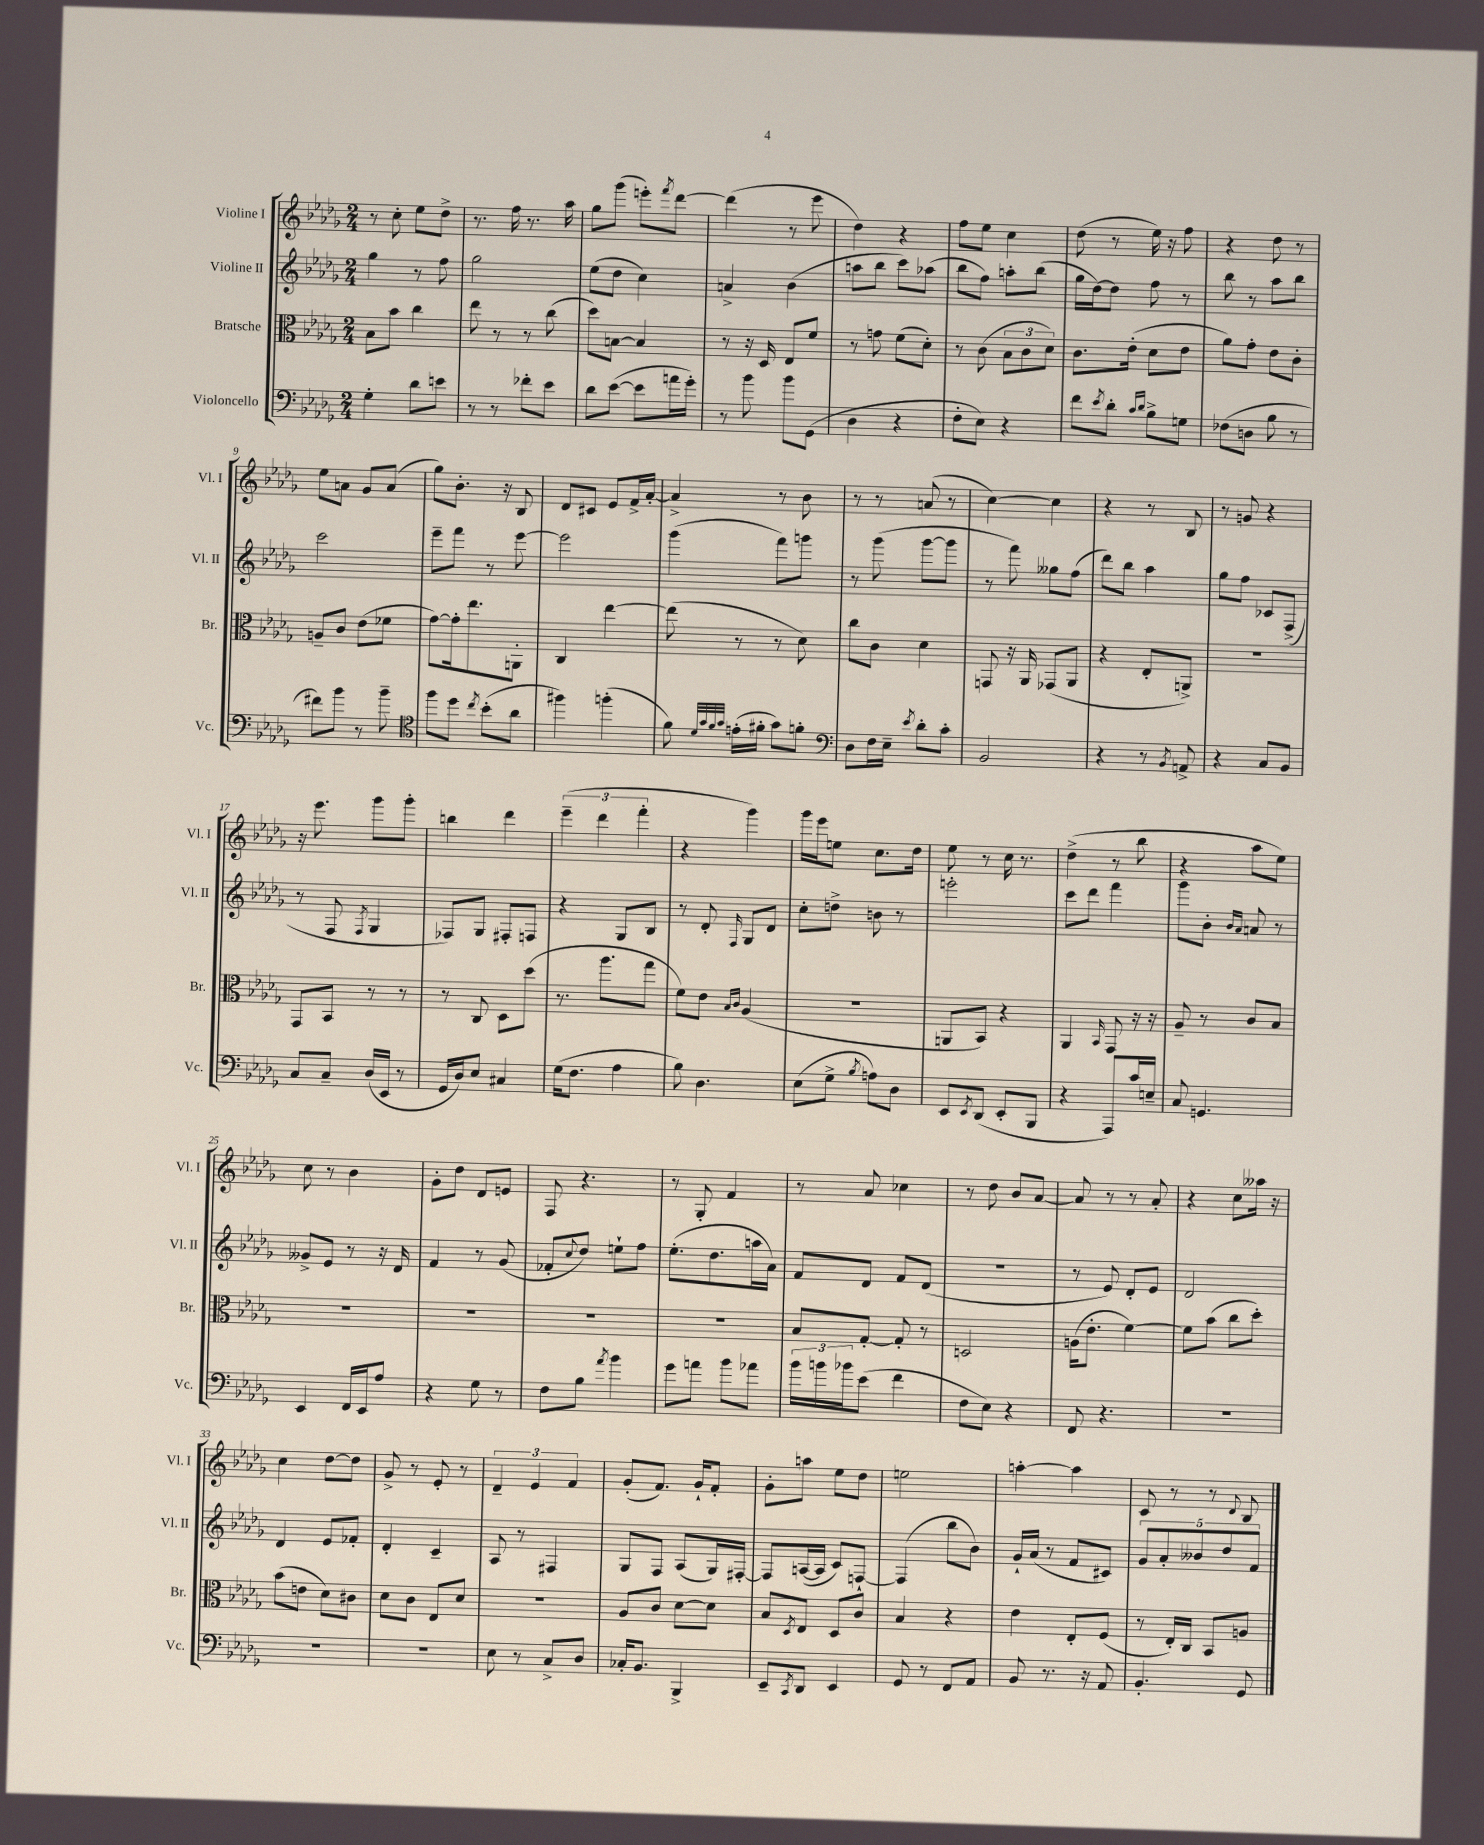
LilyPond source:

<<
\new StaffGroup <<
\new Staff = "s0" \with { instrumentName = "Violine I" shortInstrumentName = "Vl. I" } {
    \clef treble \key des \major \numericTimeSignature \time 2/4
    r8 c''8-. ees''8 des''8-> |
    r8. f''16 r8. aes''16 |
    ges''8 ges'''8( e'''8-.) \acciaccatura { f'''8 } des'''8~ |
    des'''4( r8 ees'''8 |
    des''4) r4 |
    f''8 ees''8 c''4 |
    des''8( r8 ees''16) r16 f''8 |
    r4 des''8 r8 |
    ees''8 a'8 ges'8 a'8( |
    ges''8) bes'8.-. r16 bes8 |
    des'8 cis'8 ees'8 f'16-> aes'16~-. |
    aes'4-> r8 bes'8 |
    r8 r8 a'8( r8 |
    c''4~) c''4 |
    r4 r8 bes8 |
    r8 g'8 r4 |
    r16 ees'''8. ges'''8 ges'''8-. |
    b''4 des'''4 |
    \tuplet 3/2 { ees'''4--( des'''4 f'''4-. } |
    r4 ges'''4) |
    ges'''16 ees'''16 e''8 c''8. des''16 |
    ees''8 r8 c''16 r8. |
    des''4->( r8 bes''8 |
    r4 aes''8 ees''8) |
    c''8 r8 bes'4 |
    ges'8-. des''8 des'8 e'8 |
    f8 r4. |
    r8 ges8-. f'4 |
    r8 aes'8 ces''4 |
    r8 des''8 bes'8 aes'8~ |
    aes'8 r8 r8 aes'8-. |
    r4 c''8 aeses''16 r16 |
    c''4 des''8~ des''8 |
    ges'8-> r8 ees'8-. r8 |
    \tuplet 3/2 { des'4-- ees'4 f'4 } |
    ges'8-.( f'8.) ges'16-! f'8-. |
    ges'8-. a''8 ees''8 des''8 |
    e''2 |
    a''4~-. a''4 |
    c'8 r8 r8 \appoggiatura { des'8 } bes8 \bar "|." |
}
\new Staff = "s1" \with { instrumentName = "Violine II" shortInstrumentName = "Vl. II" } {
    \clef treble \key des \major \numericTimeSignature \time 2/4
    ges''4 r8 f''8 |
    ges''2 |
    ees''8( des''8 c''4) |
    a'4-> bes'4( |
    a''8 bes''8 c'''8) aes''8( |
    bes''8 f''8) a''8-. bes''8( |
    ges''16 des''16~) des''8 f''8 r8 |
    bes''8 r8 aes''8 bes''8 |
    c'''2 |
    ees'''8-- f'''8 r8 ees'''8~ |
    ees'''2 |
    ges'''4( f'''8) g'''8 |
    r8 ges'''8( ges'''8~ ges'''8 |
    r8 f'''8) geses''8 f''8( |
    des'''8) bes''8 aes''4 |
    ges''8 f''8 ces'8 f8->( |
    r8 f8 \acciaccatura { f8 } ges4 |
    fes8) ges8 fis8-. f8 |
    r4 ges8 bes8 |
    r8 des'8-. \grace { f16 } ges8 des'8 |
    c''8-. d''8-> b'8 r8 |
    e'''2-. |
    c'''8 des'''8 f'''4 |
    ges'''8 bes'8-. \grace { bes'16 aes'16 } a'8 r8 |
    geses'8-> ees'8 r8 r16 des'16 |
    f'4 r8 ges'8( |
    fes'8-. \appoggiatura { c''8 } des''8) e''8-! f''8 |
    ees''8.-.( des''8. a''16 aes'16) |
    f'8 des'8 f'8 des'8( |
    R2 |
    r8 ees'8) des'8-. ees'8 |
    des'2 |
    des'4 ees'8 fes'8-. |
    des'4-. c'4-- |
    aes8 r8 fis4 |
    ges8 f8 aes8( ges16) fis16~-. |
    fis8 a16~( a16 c'8) f8~-! |
    f4( bes''8 bes'8) |
    ges'16-! aes'16( r8 f'8 cis'8) |
    \tuplet 5/4 { ges'8 aes'8-. beses'8 des''8 f'8 } \bar "|." |
}
\new Staff = "s2" \with { instrumentName = "Bratsche" shortInstrumentName = "Br." } {
    \clef alto \key des \major \numericTimeSignature \time 2/4
    bes8 bes'8 c''4 |
    ees''8 r8 r8 c''8( |
    des''8) b8~ b4 |
    r8 r16 des16 ees8 f'8 |
    r8 g'8 f'8( des'8-.) |
    r8 c'8( \tuplet 3/2 { bes8 c'8 des'8) } |
    c'8. ees'16-.( des'8 ees'8 |
    aes'8) ges'8-. ees'8 c'8-. |
    a8-- c'8 ees'8( fes'8 |
    ges'8~) ges'16-. ees''8. a,8-. |
    c4 ees''4~ |
    ees''8( r8 r8 des'8) |
    c''8 c'8 des'4 |
    g,8 r16 aes,16 ges,8( aes,8 |
    r4 ees8-. a,8->) |
    r2 |
    ges,8 bes,8 r8 r8 |
    r8 c8 des8 des''8( |
    r8. aes''8. ges''8 |
    f'8) ees'8 \grace { bes16 c'16 } aes4( |
    R2 |
    a,8 bes,8) r4 |
    aes,4 \grace { bes,16 } ges,8 r16 r16 |
    aes8-- r8 c'8 bes8 |
    R2 |
    R2 |
    R2 |
    R2 |
    bes8 ges8~-. ges8-. r8 |
    d2 |
    a16( ees'8.-. f'4~) |
    f'8 bes'8( c''8 des''8-.) |
    bes'8( e'8 des'8) cis'8 |
    des'8 c'8 ees8 des'8 |
    R2 |
    aes8 c'8 des'8~ des'8 |
    bes8 \acciaccatura { des8 } ees8 des8 c'8 |
    bes4 r4 |
    ees'4 ees8-. f8( |
    r8 ees16-.) c16 bes,8 a8 \bar "|." |
}
\new Staff = "s3" \with { instrumentName = "Violoncello" shortInstrumentName = "Vc." } {
    \clef bass \key des \major \numericTimeSignature \time 2/4
    ges4-. des'8 e'8 |
    r8 r8 fes'8-. ees'8 |
    des'8 ees'8~( ees'8 a'16 ges'16-.) |
    r8 bes'8 bes'8 ges,8( |
    des4 r4 |
    f8-. ees8) r4 |
    f'8 \acciaccatura { ees'8 } des'8-. \grace { c'16 des'16 } bes8-> g8 |
    fes8( d8 bes8 r8 |
    fis'8) bes'8 r8 bes'8-- |
    \clef tenor f''8 des''8 \acciaccatura { c''8 } bes'8-.( aes'8 |
    fis''4) f''4-.( |
    f'8) \grace { des'32 ges'32 f'32 ges'32 } e'16-.( fis'16-. ges'8) f'8-. |
    \clef bass des8 f16 ees16-- \acciaccatura { ees'8 } des'8-. c'8-. |
    bes,2 |
    r4 r8 \acciaccatura { bes,8 } a,8-> |
    r4 c8 bes,8 |
    c8 c8-- des16( ees,16 r8 |
    ges,16 des16) ees8 cis4 |
    ges16( f8. aes4 |
    bes8) des4. |
    ees8( ges8-> \acciaccatura { bes8 } a8) des8 |
    ees,8 \acciaccatura { ees,8 } des,8( ees,8-. bes,,8 |
    r4 aes,,8) c'16 e16-- |
    c8 g,4. |
    ees,4 f,16 ees,16 aes8 |
    r4 ges8 r8 |
    f8 bes8 \acciaccatura { aes'8 } bes'4 |
    ges'8 a'8 bes'8 aes'8 |
    \tuplet 3/2 { bes'16 b'16 bes'16 } ees'8( f'4 |
    f8 ees8) r4 |
    f,8 r4. |
    r2 |
    R2 |
    R2 |
    ees8 r8 c8-> des8 |
    ces16-. bes,8. bes,,4-> |
    ees,8-- \acciaccatura { c,8 } des,8 ees,4 |
    ges,8 r8 f,8 aes,8 |
    bes,8 r8. r16 aes,8 |
    bes,4.-. ges,8 \bar "|." |
}
>>
>>
